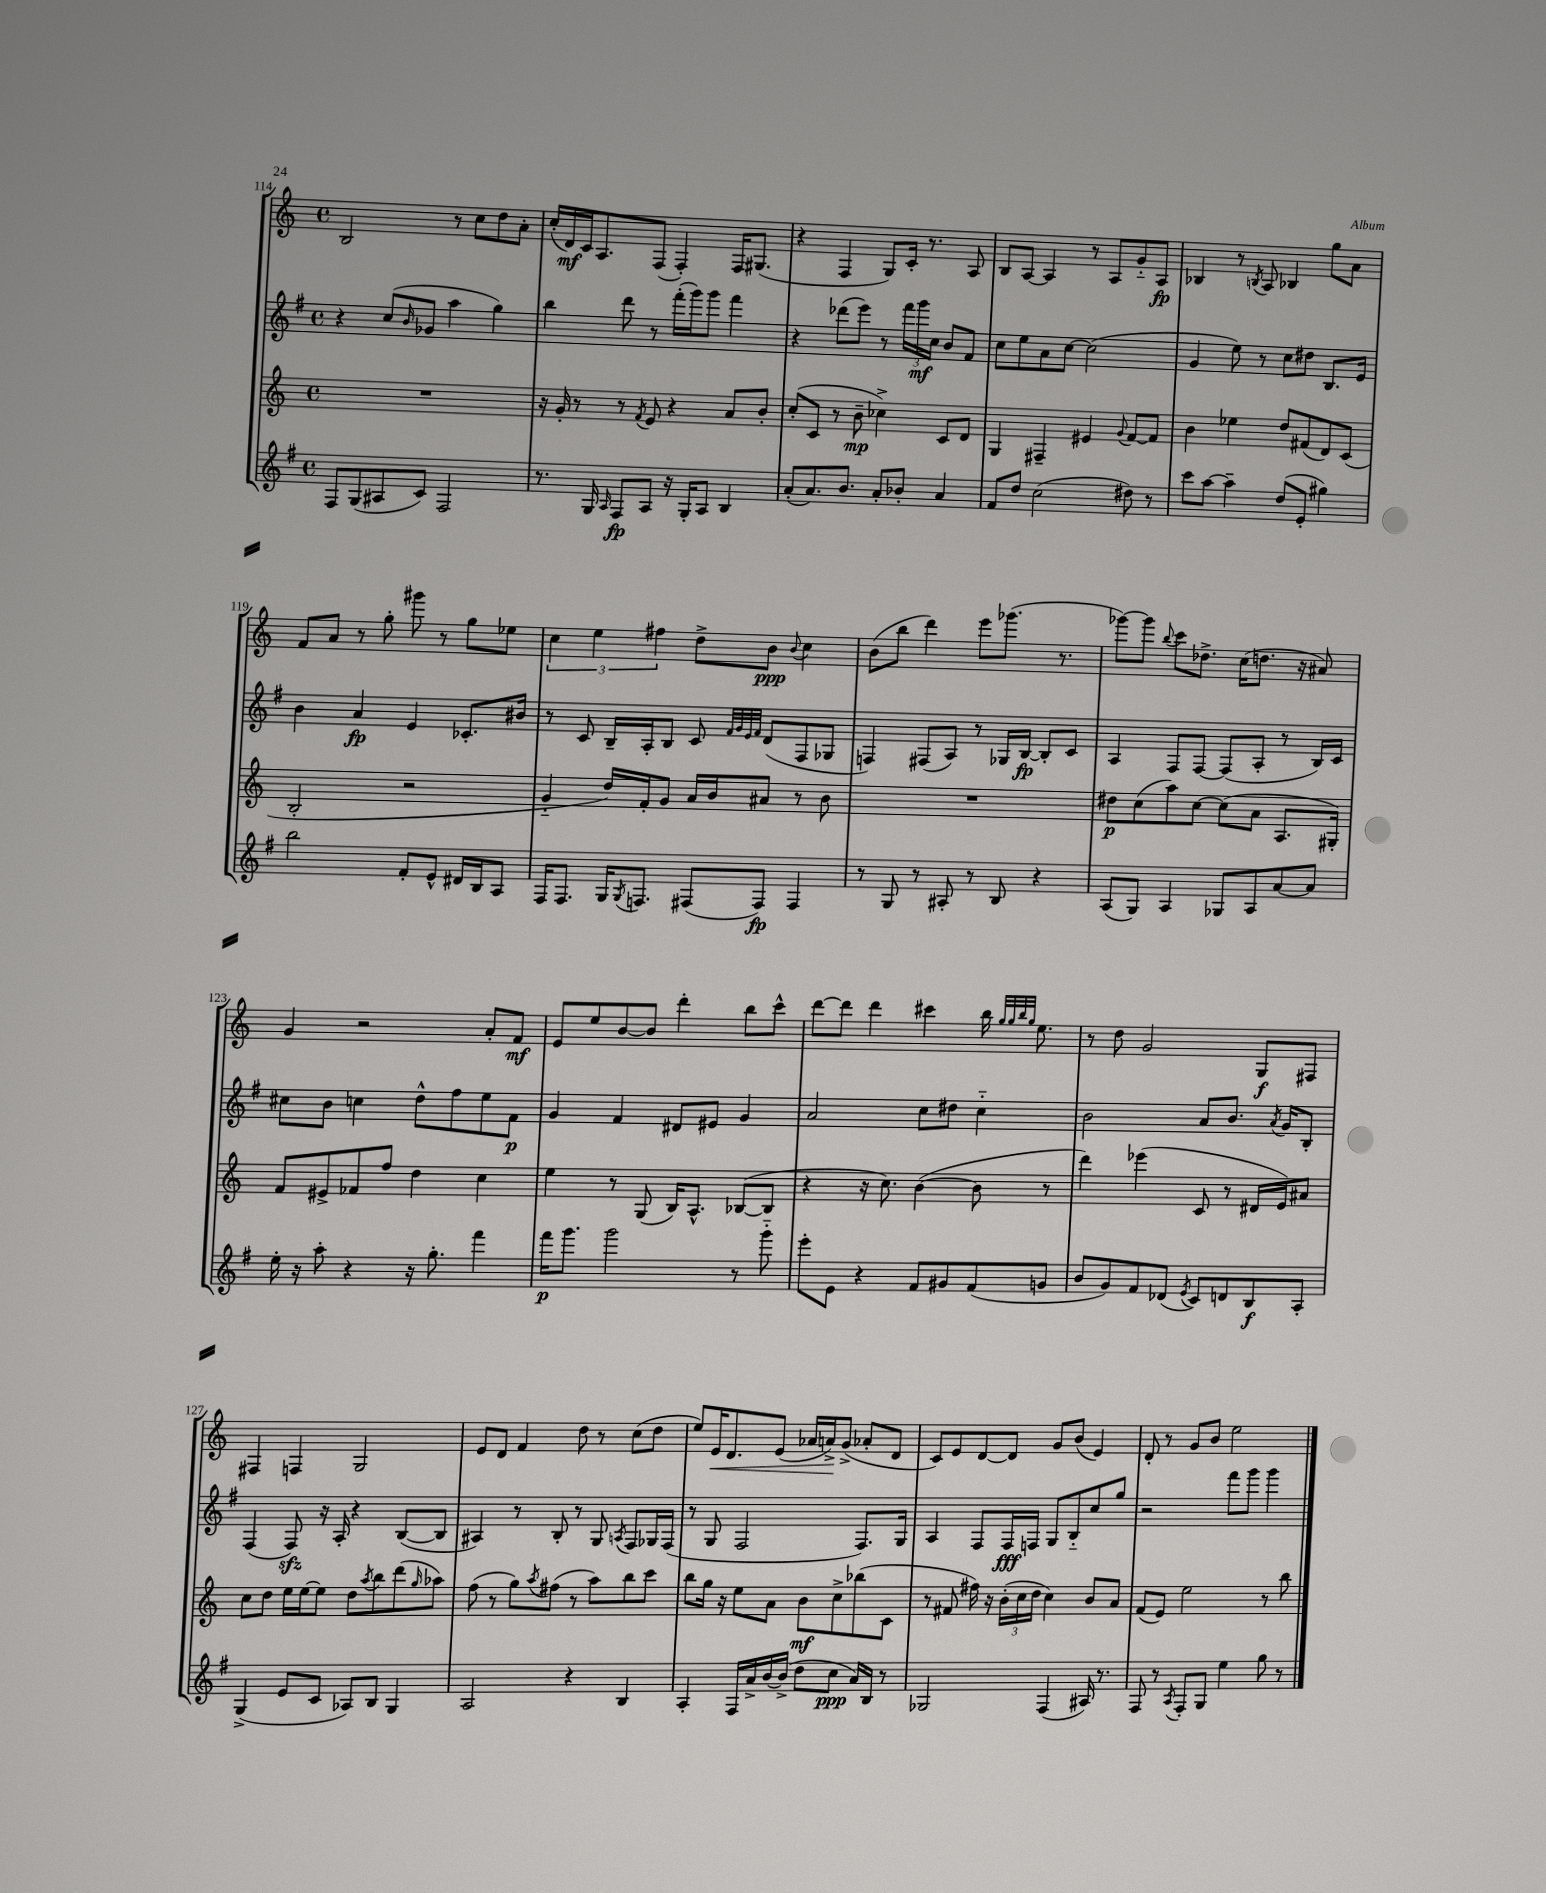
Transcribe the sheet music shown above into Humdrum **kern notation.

**kern	**kern	**kern	**kern
*staff4	*staff3	*staff2	*staff1
*clefG2	*clefG2	*clefG2	*clefG2
*k[f#]	*k[]	*k[f#]	*k[]
*M4/4	*M4/4	*M4/4	*M4/4
*met(c)	*met(c)	*met(c)	*met(c)
8F#	1r	4r	2B
(8G	.	.	.
8A#	.	(8cc	.
.	.	16qqb	.
8c)	.	8g-	.
2F#	.	4aa	8r
.	.	.	8cc
.	.	4gg)	8dd
.	.	.	8a'
=	=	=	=
8.r	16r	4bb	(16cc'
.	16g'	.	16d)
.	8r	.	16c
16G	.	.	8.A
16qqA	.	.	.
8F#	8r	8ddd	.
.	8qf	.	.
8A	8e	8r	(8F
16r	4r	(16fff#'	4F')
16G'	.	16ggg)	.
8A	.	8ggg	.
4B	8a	4fff#	16F
.	.	.	(8.G#
.	8b'	.	.
=	=	=	=
(8a'	(8cc'	4r	4r
8.a)	8c	.	.
.	8r	(8ddd-	4F
8.b	.	.	.
.	8b~	8eee)	.
8a'	4cc-^)	8r	8G)
8b-'	.	24fff#	16c'
.	.	24ggg	.
.	.	.	8.r
.	.	24cc	.
4a	8c	8b	.
.	8d	8f#	8A
=	=	=	=
8f#	4G	8cc	8B
8dd	.	8ee	[8A
(2cc	4F#~	8a	4A]
.	.	[8cc	.
.	4e#	(2cc]	8r
.	.	.	8A
.	8qqg	.	.
8dd#)	[8f	.	8g'~
8r	8f]	.	8A
=	=	=	=
8ccc	4b	4g	4B-
[8aa	.	.	.
4aa~]	4ee-	8ee)	8r
.	.	.	8qB
.	.	8r	8A
(8dd	8dd	8cc	4B-
8e'	(8f#	8dd#	.
4gg#)	8d)	8.B	8gg
.	(8c	.	8a
.	.	16e	.
=	=	=	=
2bb	2B'	4b	8f
.	.	.	8a
.	.	4a	8r
.	.	.	8gg'
8f#'	2r	4e	8ggg#
8e^^	.	.	8r
16d#	.	8.c-'	8gg
16B	.	.	.
8A	.	.	8ee-
.	.	16b#	.
=	=	=	=
16F#	4g'~	8r	6cc
8.F#	.	.	.
.	.	8c	.
.	.	.	6ee
16G	16dd)	16B~	.
8qG	.	.	.
8.F	16f'	16A'	.
.	.	.	6ff#
.	8g	8B	.
(8F#	16a	8c	8dd^
.	16b	.	.
.	.	32qqf#	.
.	.	32qqg	.
.	.	32qqe	.
.	.	32qqf#	.
8F#)	8a#	(8d	8b
.	.	.	8qqb
4F#	8r	8F#	4cc
.	8b	8G-	.
=	=	=	=
8r	1r	4F)	(8b
8G	.	.	8bb
8r	.	(8F#	4ddd)
8A#'	.	8A)	.
8r	.	8r	8eee
8B	.	16G-	(8.ggg-
.	.	[16B	.
4r	.	8B']	.
.	.	.	8.r
.	.	8c	.
=	=	=	=
(8A	8dd#	4A	[8ggg-)
8G)	(8cc	.	8ggg-]
.	.	.	8qqbb
4A	8aa)	8F#	8ccc
.	[8cc	[8F#	8.dd-^
8G-	(8cc]	(8F#]	.
.	.	.	(16cc
8A	8a	8A'	8.dd
[8a	8.A	8r	.
.	.	.	16r
8a]	.	16B)	8a#)
.	16G#')	16c	.
=	=	=	=
16ee'	8f	8cc#	4g
16r	.	.	.
8aa'	8e#^	8b	.
4r	8f-	4cc	2r
.	8ff	.	.
16r	4dd	8dd^^	.
8.gg'	.	.	.
.	.	8ff#	.
4fff#	4cc	8ee	8a'
.	.	8f#	8f
=	=	=	=
16fff#	4ee	4g	8e
8.ggg	.	.	.
.	.	.	8ee
2ggg	8r	4f#	[8b
.	(8G	.	8b]
.	16B)	8d#	4ddd'
.	8.A^^	.	.
.	.	8e#	.
8r	([8B-	4g	8bb
8ggg'~	8B-]	.	8ccc^^
=	=	=	=
8eee'	4r	2a	[8ddd
8e	.	.	8ddd]
4r	16r	.	4ddd
.	8.cc)	.	.
8f#	([4b	8cc	4ccc#
8g#	.	8dd#	.
(8f#	8b]	4cc'~	16bb
.	.	.	32qqgg
.	.	.	32qqgg
.	.	.	32qqbb
.	.	.	32qqgg
.	.	.	8.ee
8g	8r	.	.
=	=	=	=
8b	4ddd)	2b	8r
8g)	.	.	8dd
8f#	(4eee-	.	2g
(8d-	.	.	.
8qe	.	.	.
8c)	8c	8a	.
8d	8r	8.b	.
8B	16d#	.	8G
.	.	8qa	.
.	16e)	16g	.
8A'	8a#	8B'	8F#
=	=	=	=
(4G^	8cc	(4F#	4F#
.	8dd	.	.
8e	16ee	8F#)	4F
.	[16ee	.	.
8c	8ee]	16r	.
.	.	16A'	.
8A-)	8dd	4r	2G
.	8qaa	.	.
8B	8bb	.	.
4G	(8ddd	([8B	.
.	16qqgg	.	.
.	8aa-)	8B]	.
=	=	=	=
2A	(8ff	4A#)	8e
.	8r	.	8d
.	8gg)	8r	4f
.	8qaa	.	.
.	(8ff#	8B'	.
4r	8r	8r	8dd
.	8aa)	8G	8r
.	.	8qA	.
4B	8bb	8F#	(8cc
.	8ccc	16G-	8dd
.	.	(16F#	.
=	=	=	=
4A'	8bb	8r	8ee)
.	16gg	8G	16e
.	16r	.	8.d
16F#	8ee	2F#	.
16a^	.	.	.
[16b	8a	.	(8e
(16b^]	.	.	.
8dd	8b	.	16a-
.	.	.	16a^)
8cc	8cc^	.	(8g^
16a)	(8bb-	8.F#)	8a-'
16B	.	.	.
8r	8c	.	8d
.	.	16G	.
=	=	=	=
2G-	8r	4A	8c)
.	8f#	.	8e
.	16ff#)	8F#	[8d
.	16r	.	.
.	(24b'	16F#	8d]
.	24cc	.	.
.	.	16F	.
.	24dd	.	.
(4F#	4cc)	8G	8g
.	.	8B'~	(8b
16A#)	8b	8cc	4e)
8.r	.	.	.
.	8a	8gg	.
=	=	=	=
8F#	(8f	2r	8d'
8r	8e)	.	8r
8qA	.	.	.
8F#'	2ee	.	8g
8G	.	.	8b
4ee	.	8fff#	2ee
.	.	8ggg	.
8gg	8r	4ggg	.
8r	8bb	.	.
==	==	==	==
*-	*-	*-	*-
